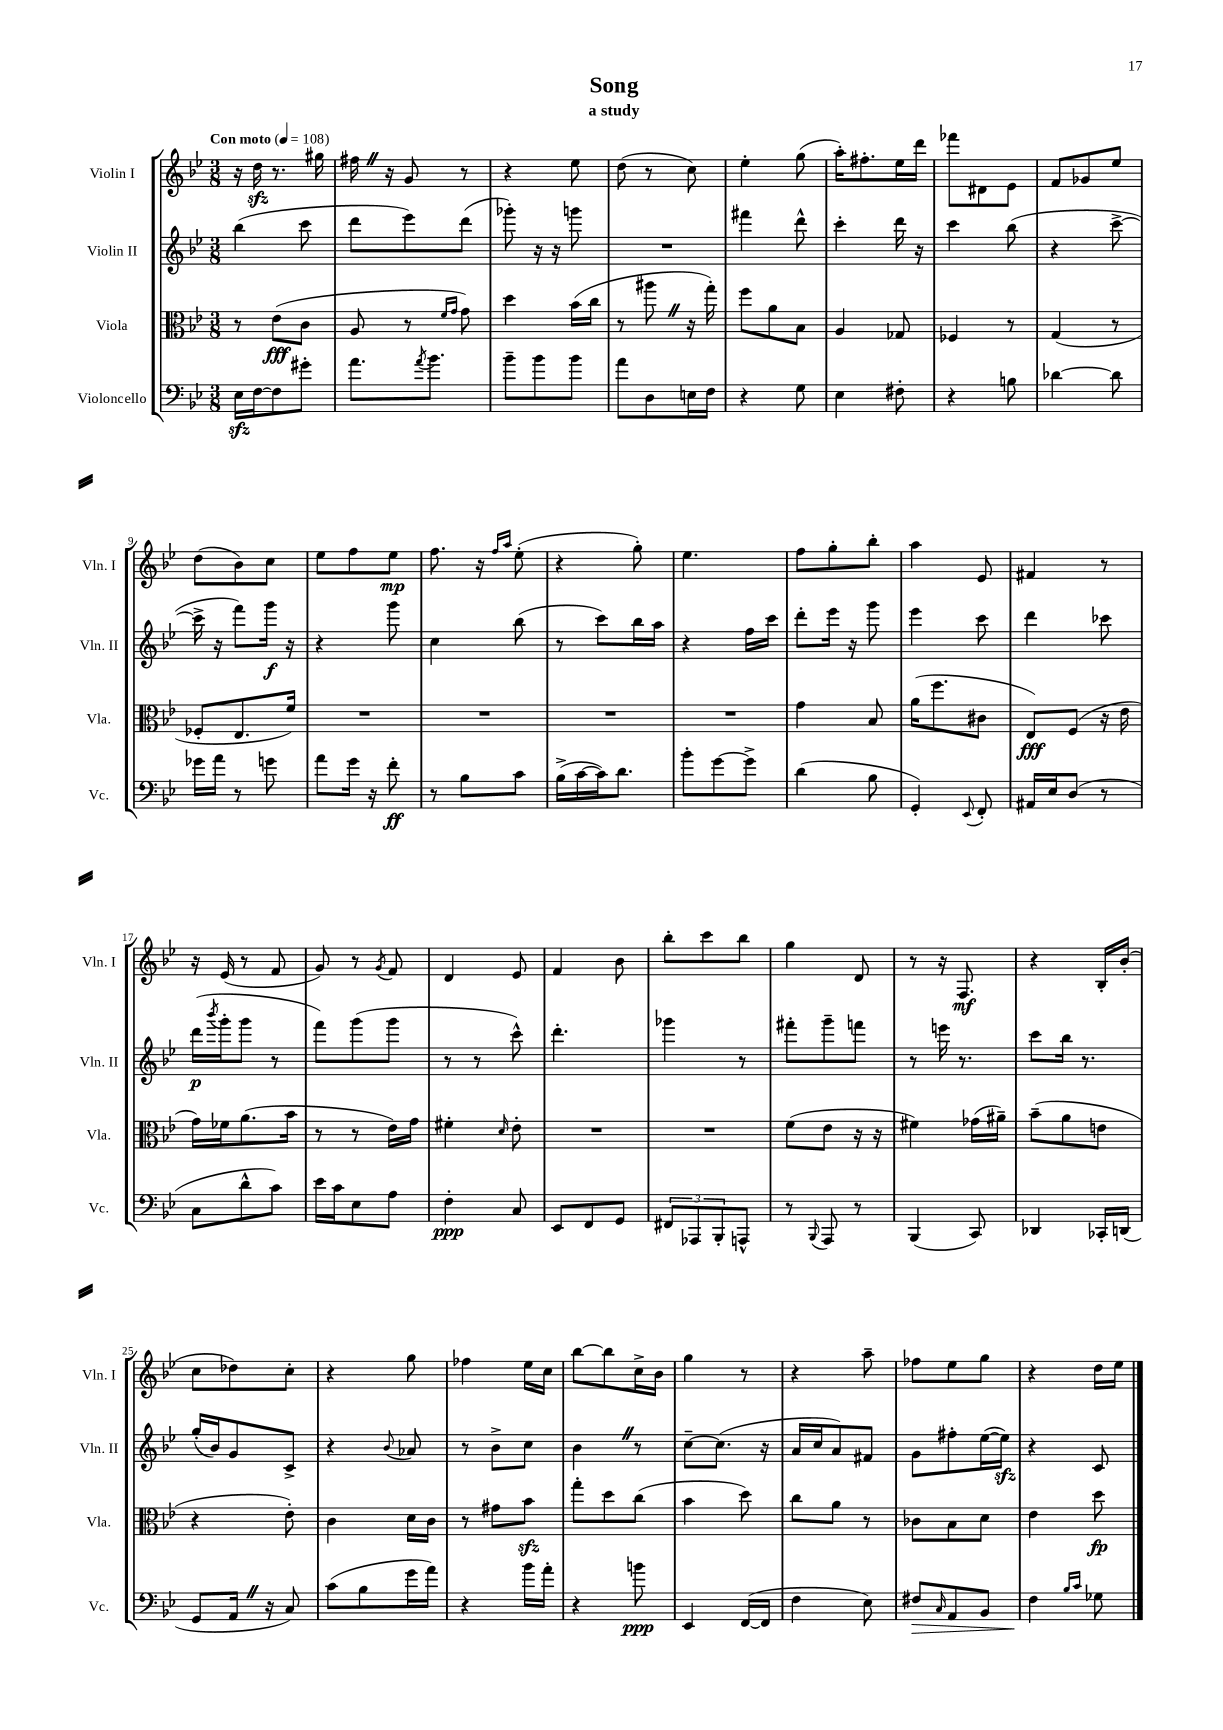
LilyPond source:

\header { title = "Song" subtitle = "a study" }
<<
\new StaffGroup <<
\new Staff = "s0" \with { instrumentName = "Violin I" shortInstrumentName = "Vln. I" } {
    \clef treble \key bes \major \numericTimeSignature \time 3/8 \tempo "Con moto" 4 = 108
    r16 d''16\sfz r8. gis''16 |
    fis''16 \once \override BreathingSign.text = \markup { \musicglyph "scripts.caesura.straight" } \breathe r16 g'8 r8 |
    r4 ees''8 |
    d''8( r8 c''8) |
    ees''4-. g''8( |
    a''16-.) fis''8.-. ees''16 d'''16 |
    fes'''8 dis'8 ees'8 |
    f'8 ges'8 ees''8 |
    d''8( bes'8) c''8 |
    ees''8 f''8 ees''8\mp |
    f''8. r16 \grace { f''16 a''16 } ees''8-.( |
    r4 g''8-.) |
    ees''4. |
    f''8 g''8-. bes''8-. |
    a''4 ees'8 |
    fis'4 r8 |
    r16 ees'16( r8 f'8 |
    g'8) r8 \acciaccatura { g'8 } f'8 |
    d'4 ees'8 |
    f'4 bes'8 |
    bes''8-. c'''8 bes''8 |
    g''4 d'8 |
    r8 r16 f8.\mf |
    r4 bes16-. bes'16-.( |
    c''8 des''8) c''8-. |
    r4 g''8 |
    fes''4 ees''16 c''16 |
    bes''8~ bes''8 c''16-> bes'16 |
    g''4 r8 |
    r4 a''8-- |
    fes''8 ees''8 g''8 |
    r4 d''16 ees''16 \bar "|." |
}
\new Staff = "s1" \with { instrumentName = "Violin II" shortInstrumentName = "Vln. II" } {
    \clef treble \key bes \major \numericTimeSignature \time 3/8
    bes''4( c'''8 |
    d'''8 ees'''8) d'''8( |
    ges'''8-.) r16 r16 g'''8 |
    R4. |
    fis'''4 d'''8-^ |
    c'''4-. d'''16 r16 |
    c'''4 bes''8( |
    r4 c'''8~-> |
    c'''16-> r16 f'''8) g'''16\f r16 |
    r4 g'''8 |
    c''4 bes''8( |
    r8 c'''8) bes''16 a''16 |
    r4 f''16 c'''16 |
    d'''8-. ees'''16 r16 g'''8 |
    ees'''4 c'''8 |
    d'''4 ces'''8 |
    d'''16\p( \acciaccatura { bes'''8 } g'''16-. g'''8 r8 |
    f'''8) g'''8( g'''8 |
    r8 r8 c'''8-^) |
    d'''4.-. |
    ges'''4 r8 |
    fis'''8-. g'''8-- f'''8 |
    r8 e'''16 r8. |
    c'''8 bes''16 r8. |
    g''16-.( bes'16) g'8 c'8-> |
    r4 \appoggiatura { bes'8 } aes'8 |
    r8 bes'8-> c''8 |
    bes'4 \once \override BreathingSign.text = \markup { \musicglyph "scripts.caesura.straight" } \breathe r8 |
    c''8~-- c''8.( r16 |
    a'16 c''16 a'8) fis'8 |
    g'8 fis''8-. ees''16~( ees''16\sfz) |
    r4 c'8 \bar "|." |
}
\new Staff = "s2" \with { instrumentName = "Viola" shortInstrumentName = "Vla." } {
    \clef alto \key bes \major \numericTimeSignature \time 3/8
    r8 ees'8\fff( c'8 |
    a8 r8 \grace { f'16 g'16 } g'8) |
    d''4 bes'16( c''16 |
    r8 ais''8 \once \override BreathingSign.text = \markup { \musicglyph "scripts.caesura.straight" } \breathe r16 g''16-.) |
    f''8 a'8 bes8 |
    a4 ges8 |
    fes4 r8 |
    g4( r8 |
    fes8-. ees8. f'16) |
    R4. |
    R4. |
    R4. |
    R4. |
    g'4 bes8 |
    a'16( f''8. cis'8 |
    ees8\fff) f8( r16 ees'16 |
    g'16) fes'16 a'8.( bes'16 |
    r8 r8 ees'16) g'16 |
    fis'4-. \grace { d'16 } ees'8-. |
    R4. |
    R4. |
    f'8( ees'8 r16 r16 |
    fis'4) ges'16( ais'16--) |
    bes'8--( a'8 e'8 |
    r4 ees'8-.) |
    c'4 d'16 c'16 |
    r8 gis'8 bes'8\sfz |
    g''8-. d''8 c''8( |
    bes'4 d''8) |
    c''8 a'8 r8 |
    ces'8 bes8 d'8 |
    ees'4 d''8\fp \bar "|." |
}
\new Staff = "s3" \with { instrumentName = "Violoncello" shortInstrumentName = "Vc." } {
    \clef bass \key bes \major \numericTimeSignature \time 3/8
    ees16\sfz f16~ f8 gis'8-. |
    a'8. \acciaccatura { a'8 } bes'8. |
    bes'8-- bes'8 bes'8 |
    a'8 d8 e16 f16 |
    r4 g8 |
    ees4 fis8-. |
    r4 b8 |
    des'4~ des'8 |
    ges'16 a'16 r8 g'8 |
    a'8 g'16 r16 f'8-.\ff |
    r8 bes8 c'8 |
    bes16->( c'16~ c'16) d'8. |
    bes'8-. g'8~ g'8-> |
    d'4( bes8 |
    g,4-.) \appoggiatura { ees,8 } f,8-. |
    ais,16 ees16 d8( r8 |
    c8 d'8-^ c'8) |
    ees'16 c'16 ees8 a8 |
    f4-.\ppp c8 |
    ees,8 f,8 g,8 |
    \tuplet 3/2 { fis,8 aes,,8 bes,,8-. } a,,8-^ |
    r8 \appoggiatura { bes,,8 } a,,8 r8 |
    bes,,4( c,8) |
    des,4 ces,16-. d,16( |
    g,8 a,16 \once \override BreathingSign.text = \markup { \musicglyph "scripts.caesura.straight" } \breathe r16 c8) |
    c'8( bes8 g'16 a'16) |
    r4 bes'16 a'16-. |
    r4 b'8\ppp |
    ees,4 f,16~( f,16 |
    f4 ees8) |
    fis8\> \grace { c16 } a,8 bes,8 |
    f4\! \grace { bes16 c'16 } ges8 \bar "|." |
}
>>
>>
